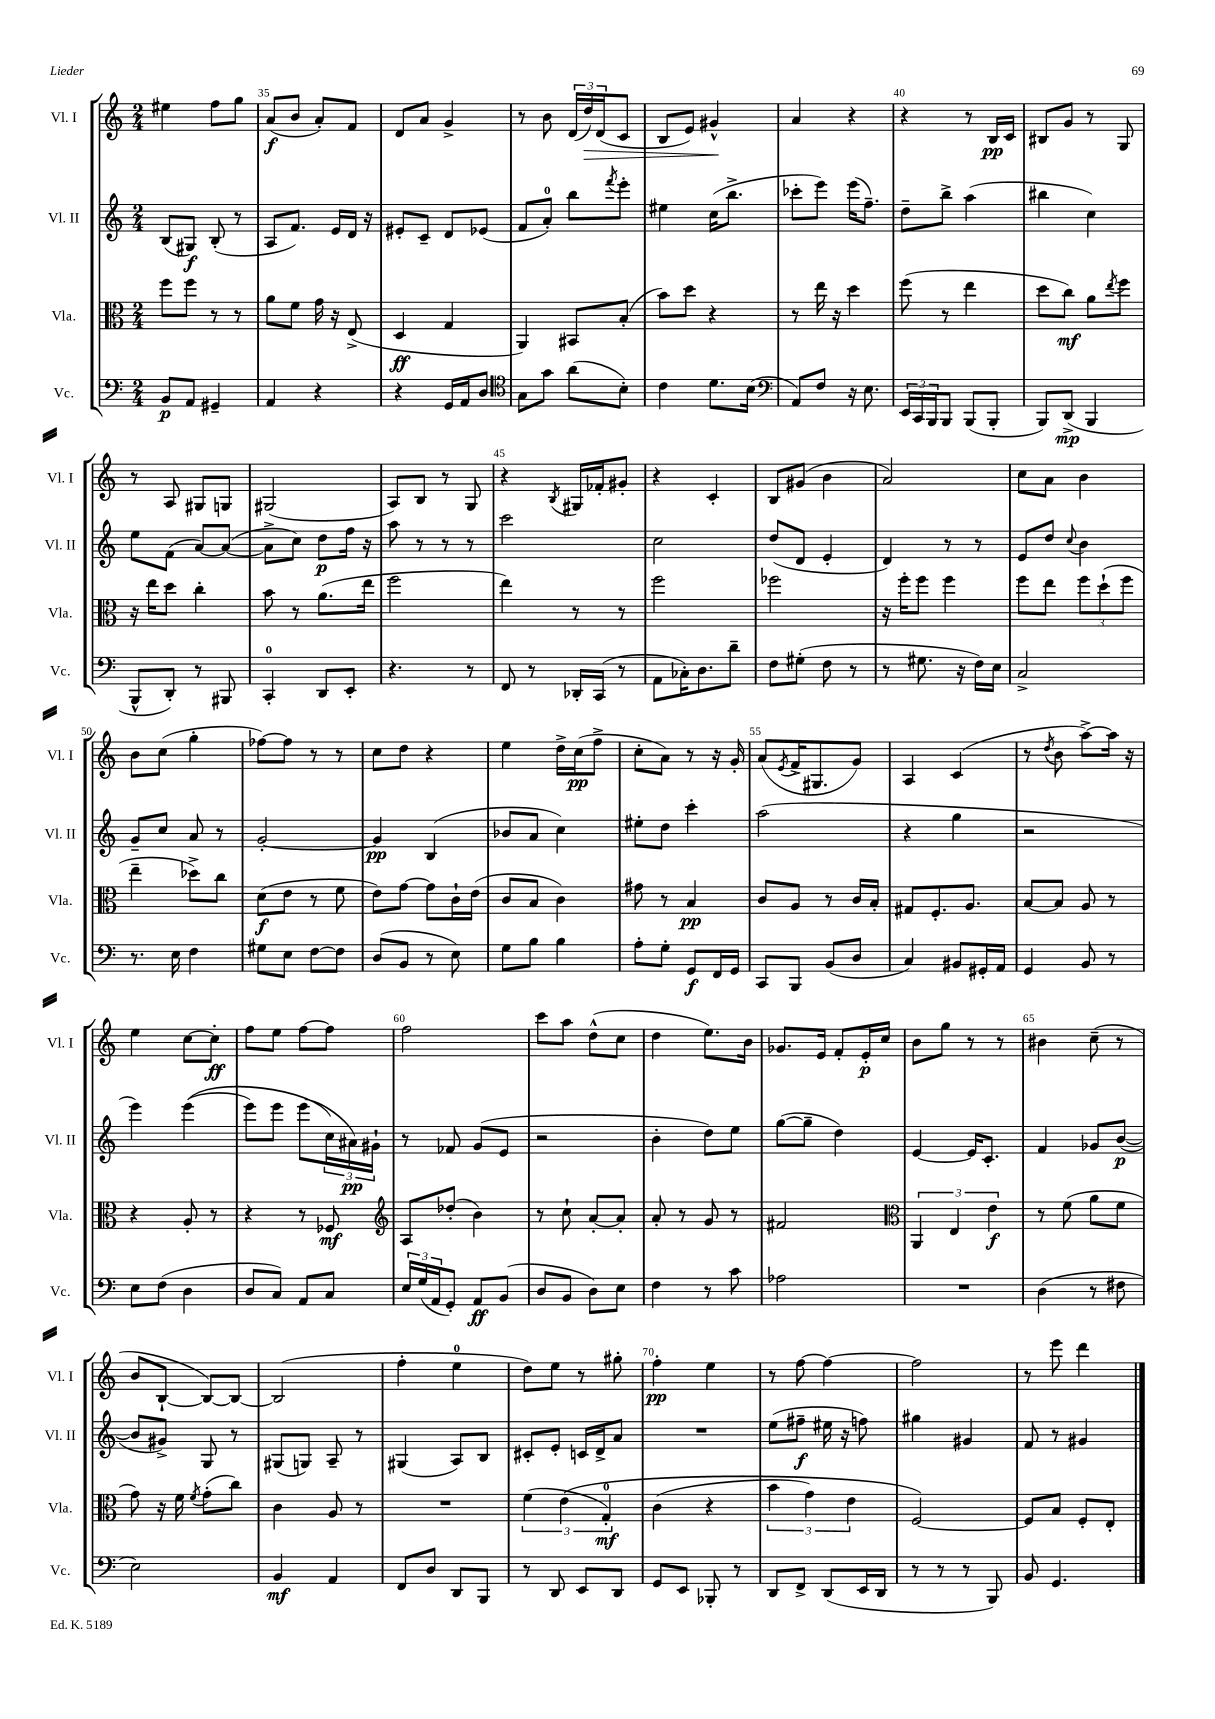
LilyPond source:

<<
\new StaffGroup <<
\new Staff = "s0" \with { instrumentName = "Vl. I" shortInstrumentName = "Vl. I" } {
    \clef treble \key c \major \numericTimeSignature \time 2/4
    eis''4 f''8 g''8 |
    a'8\f( b'8 a'8-.) f'8 |
    d'8 a'8 g'4-> |
    r8 b'8 \tuplet 3/2 { d'16( d''16\>) d'16( } c'8 |
    b8 e'8) gis'4-^\! |
    a'4 r4 |
    r4 r8 b16\pp c'16 |
    bis8 g'8 r8 g8 |
    r8 a8 gis8 g8 |
    gis2( |
    a8) b8 r8 g8 |
    r4 \acciaccatura { b8 } gis16 fes'16-. gis'8-. |
    r4 c'4-. |
    b8 gis'8( b'4 |
    a'2) |
    c''8 a'8 b'4 |
    b'8 c''8( g''4-. |
    fes''8~) fes''8 r8 r8 |
    c''8 d''8 r4 |
    e''4 d''16-> c''16\pp( f''8-> |
    c''8-. a'8) r8 r16 g'16-. |
    a'8( \acciaccatura { e'8 } f'16-> gis8. g'8) |
    a4 c'4( |
    r8 \acciaccatura { d''8 } b'8 a''8~->) a''16 r16 |
    e''4 c''8~ c''8-.\ff |
    f''8 e''8 f''8~ f''8 |
    f''2 |
    c'''8 a''8 d''8-^( c''8 |
    d''4 e''8.) b'16 |
    ges'8. e'16 f'8-. e'16-.\p c''16 |
    b'8 g''8 r8 r8 |
    bis'4 c''8--( r8 |
    b'8 b8~-! b8~) b8~ |
    b2( |
    f''4-. e''4-0 |
    d''8) e''8 r8 gis''8-. |
    f''4-.\pp e''4 |
    r8 f''8~ f''4~ |
    f''2 |
    r8 e'''8 d'''4 \bar "|." |
}
\new Staff = "s1" \with { instrumentName = "Vl. II" shortInstrumentName = "Vl. II" } {
    \clef treble \key c \major \numericTimeSignature \time 2/4
    b8( gis8\f) b8-.( r8 |
    a8 f'8.) e'16 d'16 r16 |
    eis'8-. c'8-- d'8 ees'8( |
    f'8 a'8-0-.) b''8 \acciaccatura { f'''8 } e'''8-. |
    eis''4 c''16( b''8.-> |
    ces'''8-. e'''8) e'''16( f''8.--) |
    d''8-- b''8-> a''4( |
    bis''4 c''4) |
    e''8 f'8( a'8~) a'8~( |
    a'8-> c''8) d''8\p f''16 r16 |
    a''8 r8 r8 r8 |
    c'''2 |
    c''2 |
    d''8( d'8 e'4-. |
    d'4) r8 r8 |
    e'8 d''8 \appoggiatura { c''8 } b'4 |
    g'8-- c''8 a'8 r8 |
    g'2~-. |
    g'4\pp b4( |
    bes'8 a'8 c''4) |
    eis''8-. d''8 c'''4-. |
    a''2( |
    r4 g''4 |
    r2 |
    e'''4) e'''4(\( |
    e'''8) e'''8 e'''8( \tuplet 3/2 { c''16\) ais'16\pp) gis'16-! } |
    r8 fes'8 g'8( e'8 |
    r2 |
    b'4-. d''8) e''8 |
    g''8~( g''8-- d''4) |
    e'4~ e'16 c'8.-. |
    f'4 ges'8 b'8~\p( |
    b'8 gis'8->) g8 r8 |
    gis8( g8) a8-- r8 |
    gis4( a8) b8 |
    cis'8-. e'8-. c'16 d'16-> a'8 |
    R2 |
    e''8( fis''8--\f eis''16 r16 f''8) |
    gis''4 gis'4 |
    f'8 r8 gis'4 \bar "|." |
}
\new Staff = "s2" \with { instrumentName = "Vla." shortInstrumentName = "Vla." } {
    \clef alto \key c \major \numericTimeSignature \time 2/4
    f''8 f''8 r8 r8 |
    a'8 f'8 g'16 r16 e8->( |
    d4\ff g4 |
    a,4) bis,8 b8-.( |
    b'8) d''8 r4 |
    r8 e''16 r16 d''4 |
    f''8( r8 e''4 |
    d''8 c''8\mf) a'8 \acciaccatura { e''8 } f''8 |
    r16 e''16 d''8 c''4-. |
    b'8 r8 a'8.( e''16 |
    f''2 |
    e''4) r8 r8 |
    f''2 |
    fes''2 |
    r16 f''16-. f''8 f''4 |
    f''8 e''8 \tuplet 3/2 { f''8 d''8-!( f''8 } |
    e''4-- des''8->) c''8 |
    d'8\f( e'8 r8 f'8 |
    e'8) g'8~ g'8 c'16-! e'16( |
    c'8 b8 c'4) |
    gis'8 r8 b4\pp |
    c'8 a8 r8 c'16 b16-. |
    gis8 f8.-. a8. |
    b8~ b8 a8 r8 |
    r4 a8-. r8 |
    r4 r8 fes8\mf |
    \clef treble a8 des''8-.( b'4) |
    r8 c''8-! a'8~-. a'8-. |
    a'8-. r8 g'8 r8 |
    fis'2 |
    \clef alto \tuplet 3/2 { a,4 e4 e'4\f } |
    r8 f'8( a'8 f'8 |
    g'8) r16 f'16 \acciaccatura { f'8 } g'8-.( c''8) |
    c'4 a8 r8 |
    R2 |
    \tuplet 3/2 { f'4( e'4\( g4-0-.\mf) } |
    c'4( r4 |
    \tuplet 3/2 { b'4 g'4) e'4 } |
    f2~\) |
    f8 b8 f8-. e8-. \bar "|." |
}
\new Staff = "s3" \with { instrumentName = "Vc." shortInstrumentName = "Vc." } {
    \clef bass \key c \major \numericTimeSignature \time 2/4
    b,8\p a,8 gis,4-- |
    a,4 r4 |
    r4 g,16 a,16 d8 |
    \clef tenor g8 g'8 a'8( b8-.) |
    c'4 d'8. b16( |
    \clef bass a,8) f8 r16 e8. |
    \tuplet 3/2 { e,16 c,16 b,,16 } b,,8 b,,8( b,,8-. |
    b,,8) d,8->\mp( b,,4 |
    b,,8-^ d,8-.) r8 bis,,8 |
    c,4-0-. d,8 e,8-. |
    r4. r8 |
    f,8 r8 des,16-. c,16( r8 |
    a,8 ces16-.) d8. d'8-- |
    f8 gis8-.( f8 r8 |
    r8 gis8. r16 f16) e16 |
    c2-> |
    r8. e16 f4 |
    gis8 e8 f8~ f8 |
    d8( b,8 r8 e8) |
    g8 b8 b4 |
    a8-. g8-. g,8\f f,16 g,16 |
    c,8 b,,8 b,8( d8 |
    c4) bis,8 gis,16-. a,16 |
    g,4 b,8 r8 |
    e8 f8( d4 |
    d8 c8) a,8 c8 |
    \tuplet 3/2 { e16 g16( a,16 } g,8-.) a,8\ff b,8( |
    d8 b,8 d8) e8 |
    f4 r8 c'8 |
    aes2 |
    R2 |
    d4( r8 fis8 |
    e2) |
    b,4\mf a,4 |
    f,8 d8 d,8 b,,8 |
    r8 d,8 e,8 d,8 |
    g,8 e,8 bes,,8-. r8 |
    d,8 f,8-> d,8( e,16 d,16 |
    r8 r8 r8 b,,8) |
    b,8 g,4. \bar "|." |
}
>>
>>
\layout { \context { \Score currentBarNumber = #34 \override BarNumber.break-visibility = ##(#f #t #t) barNumberVisibility = #(every-nth-bar-number-visible 5) } }
